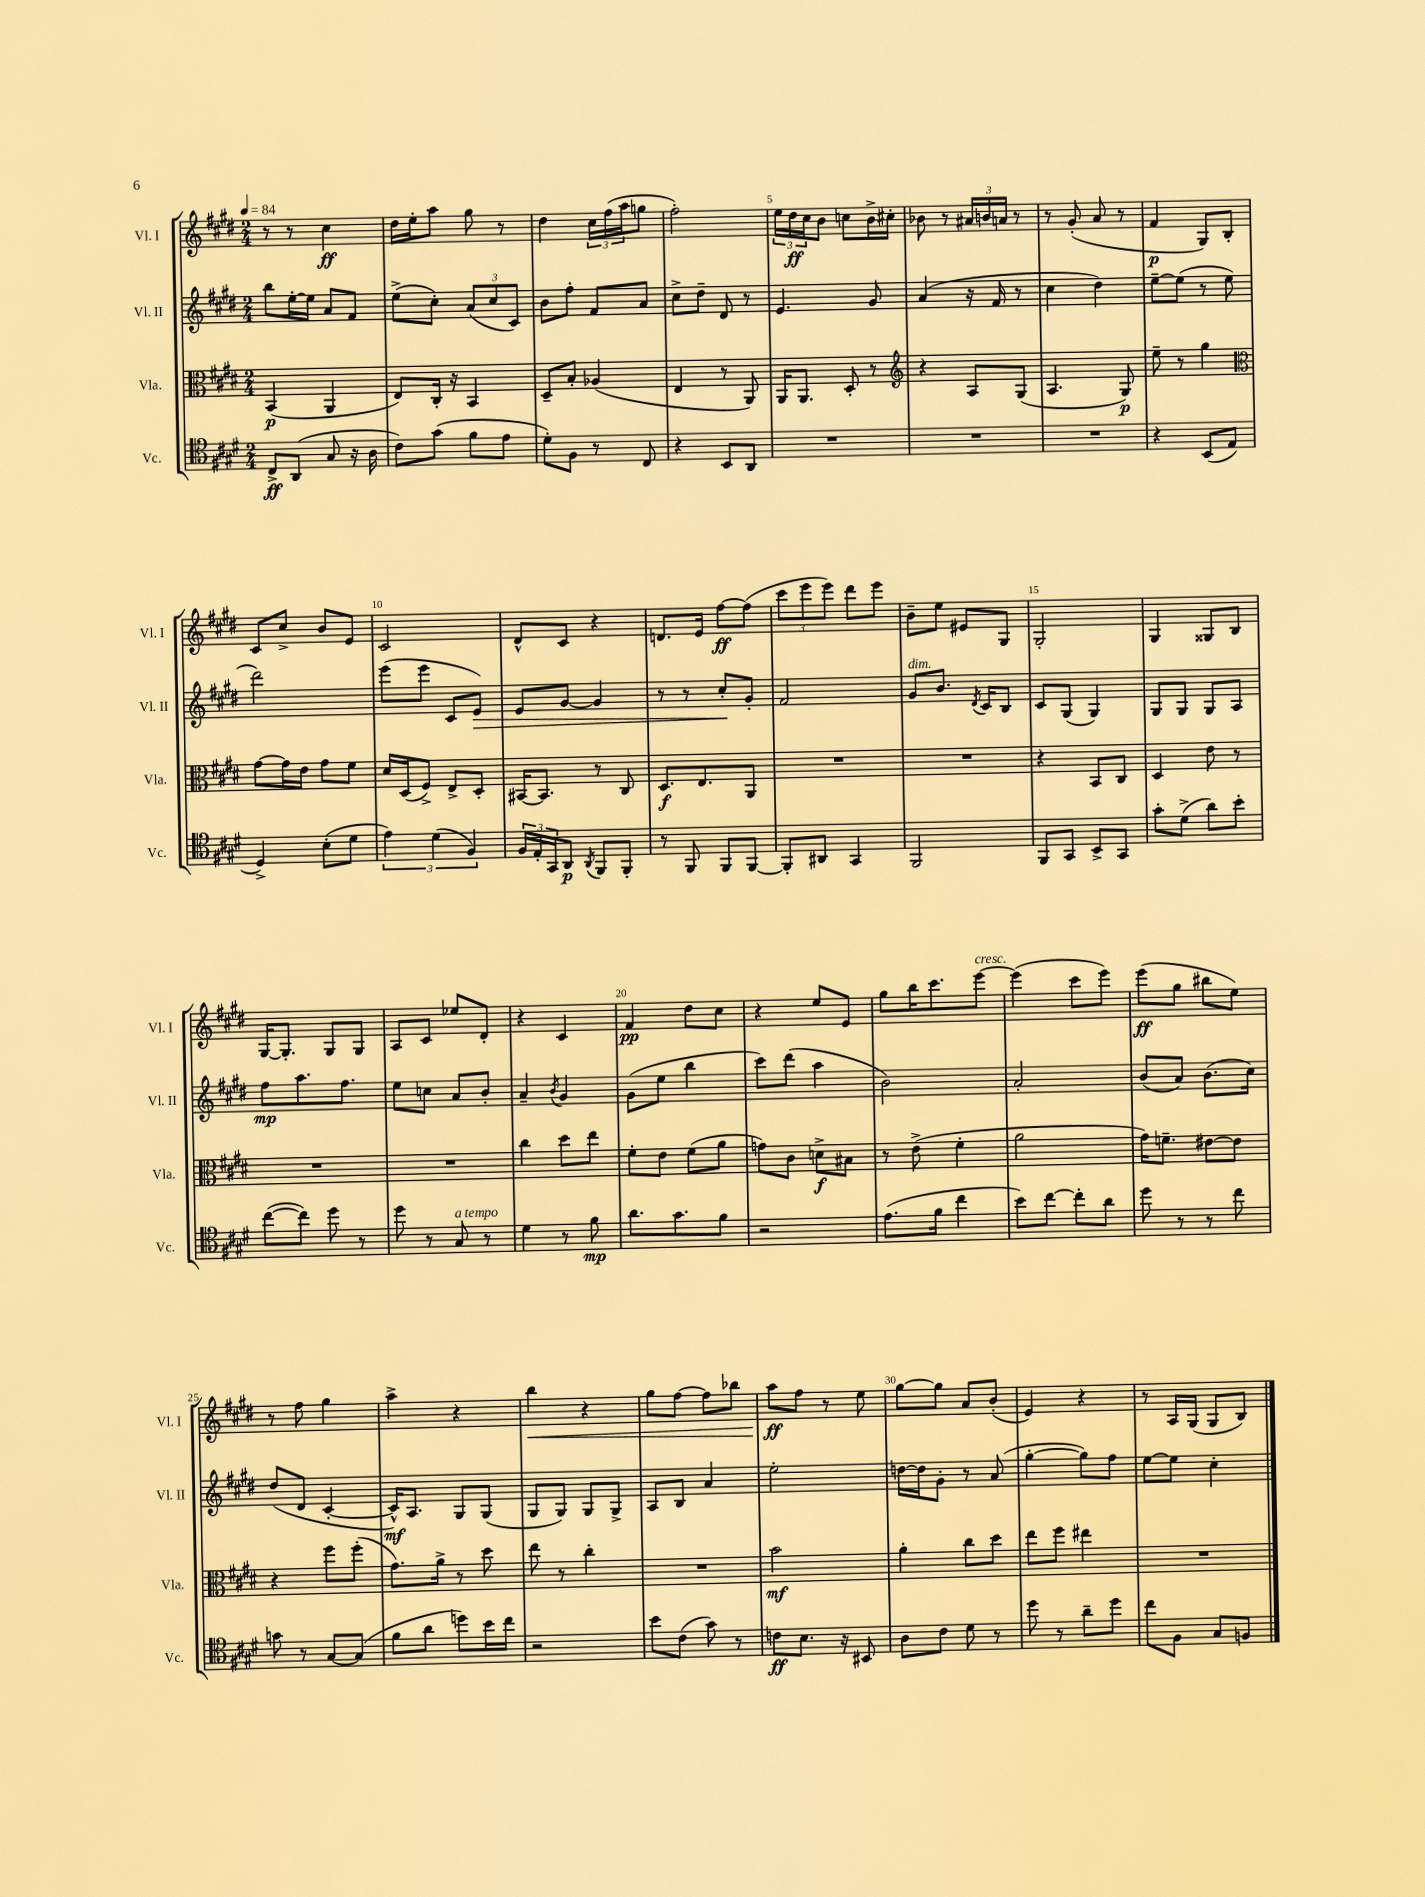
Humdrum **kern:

**kern	**dynam	**kern	**dynam	**kern	**dynam	**kern	**dynam
*part4	*part4	*part3	*part3	*part2	*part2	*part1	*part1
*staff4	*staff4	*staff3	*staff3	*staff2	*staff2	*staff1	*staff1
*I"Vc.	*	*I"Vla.	*	*I"Vl. II	*	*I"Vl. I	*
*I'Vc.	*	*I'Vla.	*	*I'Vl. II	*	*I'Vl. I	*
*clefC4	*	*clefC3	*	*clefG2	*	*clefG2	*
*k[f#c#g#d#]	*	*k[f#c#g#d#]	*	*k[f#c#g#d#]	*	*k[f#c#g#d#]	*
*M2/4	*	*M2/4	*	*M2/4	*	*M2/4	*
*MM84	*	*MM84	*	*MM84	*	*MM84	*
=1	=1	=1	=1	=1	=1	=1	=1
8C#^/L	ff	(4BB/	p	8bb\L	.	8r	.
(8AA/J	.	.	.	[16ee'\L	.	8r	.
.	.	.	.	16ee\JJ]	.	.	.
8G#/	.	4AA/	.	8a/L	.	4cc#\	ff
16r	.	.	.	8f#/J	.	.	.
16A\	.	.	.	.	.	.	.
=2	=2	=2	=2	=2	=2	=2	=2
8c#\L)	.	8E/L)	.	(8ee^\L	.	16dd#\LL	.
.	.	.	.	.	.	16ee'\J	.
(8g#\J	.	16C#'/Jk	.	8cc#'\J)	.	8aa\J	.
.	.	16r	.	.	.	.	.
8f#\L	.	4BB/	.	(12a/L	.	8gg#\	.
.	.	.	.	12cc#/	.	.	.
8e\J	.	.	.	.	.	8r	.
.	.	.	.	12c#/J)	.	.	.
=3	=3	=3	=3	=3	=3	=3	=3
8d#'\L)	.	8D#~/L	.	8b\L	.	4dd#\	.
8F#\J	.	8B'/J	.	8ff#'\J	.	.	.
8r	.	(4A-X/	.	8f#/L	.	24cc#\LL	.
.	.	.	.	.	.	(24ff#\	.
.	.	.	.	.	.	24aa\J	.
8C#/	.	.	.	8a/J	.	8ggn\J	.
=4	=4	=4	=4	=4	=4	=4	=4
4r	.	4E/	.	8cc#^\L	.	2ff#'\)	.
.	.	.	.	8dd#~\J	.	.	.
8BB/L	.	8r	.	8d#/	.	.	.
8AA/J	.	8AA/)	.	8r	.	.	.
=5	=5	=5	=5	=5	=5	=5	=5
2r	.	16AA/KL	.	4.e/	.	24ee\LL	.
.	.	.	.	.	.	24dd#\	ff
.	.	8.AA/J	.	.	.	.	.
.	.	.	.	.	.	24cc#\J	.
.	.	.	.	.	.	8b\J	.
.	.	8D#'/	.	.	.	8ccn\L	.
.	.	8r	.	8g#/	.	16b^\L	.
.	.	.	.	.	.	16cc#X'\JJ	.
=6	=6	=6	=6	=6	=6	=6	=6
*	*	*clefG2	*	*	*	*	*
2r	.	4r	.	(4a/	.	8b-X\	.
.	.	.	.	.	.	8r	.
.	.	8A/L	.	16r	.	24a#X/LL	.
.	.	.	.	.	.	24bn/	.
.	.	.	.	16f#/	.	.	.
.	.	.	.	.	.	24an/JJ	.
.	.	(8G#/J	.	8r	.	8r	.
=7	=7	=7	=7	=7	=7	=7	=7
2r	.	4.A/	.	4cc#\	.	8r	.
.	.	.	.	.	.	(8g#'/	.
.	.	.	.	4dd#\)	.	8a/	.
.	.	8G#/)	p	.	.	8r	.
=8	=8	=8	=8	=8	=8	=8	=8
4r	.	8ee~\	.	[8ee~\L	.	4f#/	p
.	.	8r	.	(8ee\J]	.	.	.
(8BB/L	.	4gg#\	.	8r	.	8G#/L)	.
8E/J	.	.	.	8ee\	.	8B'/J	.
!!LO:LB:g=z
=9	=9	=9	=9	=9	=9	=9	=9
*	*	*clefC3	*	*	*	*	*
4D#^/)	.	[8g#\L	.	2ddd#\)	.	8c#/L	.
.	.	16g#\L]	.	.	.	8cc#^/J	.
.	.	16e\JJ	.	.	.	.	.
(8B'\L	.	8g#\L	.	.	.	8b/L	.
8d#\J	.	8f#\J	.	.	.	8e/J	.
=10	=10	=10	=10	=10	=10	=10	=10
6e\)	.	16d#/LL	.	(8eee\L	.	2c#/	.
.	.	(16D#/J	.	.	.	.	.
.	.	8F#^/J)	.	8eee\J	.	.	.
(6d#\	.	.	.	.	.	.	.
.	.	8E^/L	.	8c#/L	.	.	.
6F#/)	.	.	.	.	.	.	.
!	!	!	!	!	!LO:HP:b	!	!
.	.	8D#'/J	.	8e/J)	>	.	.
=11	=11	=11	=11	=11	=11	=11	=11
24F#/LL	.	[16BB#X/KL	.	8e/L	.	8d#^^/L	.
24E'/	.	.	.	.	.	.	.
.	.	8.BB#/J]	.	.	.	.	.
24GG#/J	.	.	.	.	.	.	.
8AA/J	p	.	.	[8g#/J	.	8c#/J	.
8qAA/	.	.	.	.	.	.	.
8FF#/L	.	8r	.	4g#/]	.	4r	.
8FF#'/J	.	8C#/	.	.	.	.	.
=12	=12	=12	=12	=12	=12	=12	=12
8r	.	8.D#/L	f	8r	.	8.dn/L	.
8FF#/	.	.	.	8r	.	.	.
.	.	8.E/	.	.	.	16e/Jk	.
8FF#/L	.	.	.	8cc#'/L	.	[8ff#\L	ff
[8FF#/J	.	8AA/J	.	8g#'/J	]	(8ff#\J]	.
=13	=13	=13	=13	=13	=13	=13	=13
8FF#'/L]	.	2r	.	2f#/	.	12ccc#\L	.
.	.	.	.	.	.	12eee\	.
8AA#X/J	.	.	.	.	.	.	.
.	.	.	.	.	.	12eee\J)	.
4GG#/	.	.	.	.	.	8ddd#\L	.
.	.	.	.	.	.	8eee\J	.
=14	=14	=14	=14	=14	=14	=14	=14
!	!	!	!	!LO:TX:a:i:t=dim.	!	!	!
2FF#/	.	2r	.	8g#/L	.	8b~\L	.
.	.	.	.	8.b/J	.	8ee\J	.
.	.	.	.	.	.	8e#X/L	.
.	.	.	.	8qd#/	.	.	.
.	.	.	.	16c#/KL	.	.	.
.	.	.	.	8B/J	.	8G#/J	.
=15	=15	=15	=15	=15	=15	=15	=15
8FF#/L	.	4r	.	8c#/L	.	2G#'/	.
8GG#/J	.	.	.	(8G#/J	.	.	.
8BB^/L	.	8BB/L	.	4G#/)	.	.	.
8GG#/J	.	8C#/J	.	.	.	.	.
=16	=16	=16	=16	=16	=16	=16	=16
8g#'\L	.	4D#/	.	8G#/L	.	4G#/	.
(8d#^\J	.	.	.	8G#/J	.	.	.
8a\L)	.	8e\	.	8G#/L	.	8G##X/L	.
8b'\J	.	8r	.	8A/J	.	8B/J	.
!!LO:LB:g=z
=17	=17	=17	=17	=17	=17	=17	=17
([8cc#\L	.	2r	.	8ff#\L	mp	[16G#/KL	.
.	.	.	.	.	.	8.G#'/J]	.
8cc#\J])	.	.	.	8.aa\	.	.	.
8dd#\	.	.	.	.	.	8G#/L	.
.	.	.	.	8.ff#\J	.	.	.
8r	.	.	.	.	.	8G#/J	.
=18	=18	=18	=18	=18	=18	=18	=18
8dd#\	.	2r	.	8ee\L	.	8A/L	.
8r	.	.	.	8ccn\J	.	8c#/J	.
!LO:TX:a:i:t=a tempo	!	!	!	!	!	!	!
8G#/	.	.	.	8a/L	.	8ee-X/L	.
8r	.	.	.	8b'/J	.	8d#'/J	.
=19	=19	=19	=19	=19	=19	=19	=19
4d#\	.	4cc#\	.	4a~/	.	4r	.
.	.	.	.	8qb/	.	.	.
8r	.	8dd#\L	.	4g#/	.	4c#/	.
8f#\	mp	8ee\J	.	.	.	.	.
=20	=20	=20	=20	=20	=20	=20	=20
8.a\L	.	8f#'\L	.	(8g#\L	.	4f#/	pp
.	.	8e\J	.	8ee\J	.	.	.
8.g#\	.	.	.	.	.	.	.
.	.	(8f#\L	.	4bb\	.	8dd#\L	.
8f#\J	.	8a\J	.	.	.	8cc#\J	.
=21	=21	=21	=21	=21	=21	=21	=21
2r	.	8gn\L)	.	8ccc#\L)	.	4r	.
.	.	8c#\J	.	(8ddd#\J	.	.	.
.	.	8dn^\L	f	4aa\	.	8ee/L	.
.	.	8B#X\J	.	.	.	8e/J	.
=22	=22	=22	=22	=22	=22	=22	=22
(8.e\L	.	8r	.	2b\)	.	8gg#\L	.
.	.	(8e^\	.	.	.	16bb\K	.
16f#\Jk	.	.	.	.	.	8.ccc#\	.
4cc#\	.	4f#'\	.	.	.	.	.
!	!	!	!	!	!	!LO:TX:a:i:t=cresc.	!
.	.	.	.	.	.	[8eee\J	.
=23	=23	=23	=23	=23	=23	=23	=23
8b\L)	.	2a\	.	2a'/	.	(4eee\]	.
[8cc#\J	.	.	.	.	.	.	.
8cc#'\L]	.	.	.	.	.	8ccc#\L	.
8a\J	.	.	.	.	.	8eee\J)	.
=24	=24	=24	=24	=24	=24	=24	=24
8dd#\	.	16g#\KL)	.	(8b/L	.	(8eee\L	ff
.	.	8.fn~\J	.	.	.	.	.
8r	.	.	.	8a/J)	.	8gg#\J	.
8r	.	[8e#X\L	.	(8.b\L	.	8bb#X\L	.
8cc#\	.	8e#\J]	.	.	.	8ee\J)	.
.	.	.	.	16cc#\Jk)	.	.	.
!!LO:LB:g=z
=25	=25	=25	=25	=25	=25	=25	=25
8gn\	.	4r	.	(8dd#/L	.	8r	.
8r	.	.	.	8d#/J	.	8ff#\	.
[8G#/L	.	8ff#\L	.	[4c#'/	.	4gg#\	.
(8G#/J]	.	(8ff#'\J	.	.	.	.	.
=26	=26	=26	=26	=26	=26	=26	=26
8f#\L	.	8.g#\L)	.	16c#^^/KL])	mf	4aa^\	.
.	.	.	.	8.A/J	.	.	.
8a\J	.	.	.	.	.	.	.
.	.	16a^\Jk	.	.	.	.	.
8ddn\L)	.	8r	.	8G#/L	.	4r	.
16b\L	.	8dd#\	.	(8G#/J	.	.	.
16cc#\JJ	.	.	.	.	.	.	.
=27	=27	=27	=27	=27	=27	=27	=27
!	!	!	!	!	!	!	!LO:HP:b
2r	.	8ee\	.	8G#/L	.	4bb\	<
.	.	8r	.	8G#/J)	.	.	.
.	.	4cc#'\	.	8G#/L	.	4r	.
.	.	.	.	8G#^/J	.	.	.
=28	=28	=28	=28	=28	=28	=28	=28
8b\L	.	2r	.	8A/L	.	8gg#\L	.
(8c#\J	.	.	.	8B/J	.	[8ff#\J	.
8g#\)	.	.	.	4a/	.	8ff#\L]	.
8r	.	.	.	.	.	8bb-X\J	.
=29	=29	=29	=29	=29	=29	=29	=29
8cn\L	ff	2b\	mf	2ee'\	.	8aa\L	ff
8.B\J	.	.	.	.	.	8ff#\J	[
.	.	.	.	.	.	8r	.
16r	.	.	.	.	.	.	.
8BB#X/	.	.	.	.	.	8ee\	.
=30	=30	=30	=30	=30	=30	=30	=30
8A\L	.	4a'\	.	[16ddn\LL	.	[8gg#\L	.
.	.	.	.	16dd\J]	.	.	.
8c#\J	.	.	.	8g#'\J	.	8gg#\J]	.
8d#\	.	8cc#\L	.	8r	.	8a/L	.
8r	.	8dd#\J	.	(8a/	.	(8b'/J	.
=31	=31	=31	=31	=31	=31	=31	=31
8dd#\	.	8ee\L	.	[4gg#'\	.	4e/)	.
8r	.	8ff#\J	.	.	.	.	.
8a~\L	.	4ee#X\	.	8gg#\L])	.	4r	.
8dd#\J	.	.	.	8ff#\J	.	.	.
=32	=32	=32	=32	=32	=32	=32	=32
8cc#\L	.	2r	.	[8ee\L	.	8r	.
8F#\J	.	.	.	8ee\J]	.	16A/LL	.
.	.	.	.	.	.	(16G#/JJ	.
8G#/L	.	.	.	4cc#'\	.	8G#/L	.
8Fn/J	.	.	.	.	.	8B/J)	.
==	==	==	==	==	==	==	==
*-	*-	*-	*-	*-	*-	*-	*-
